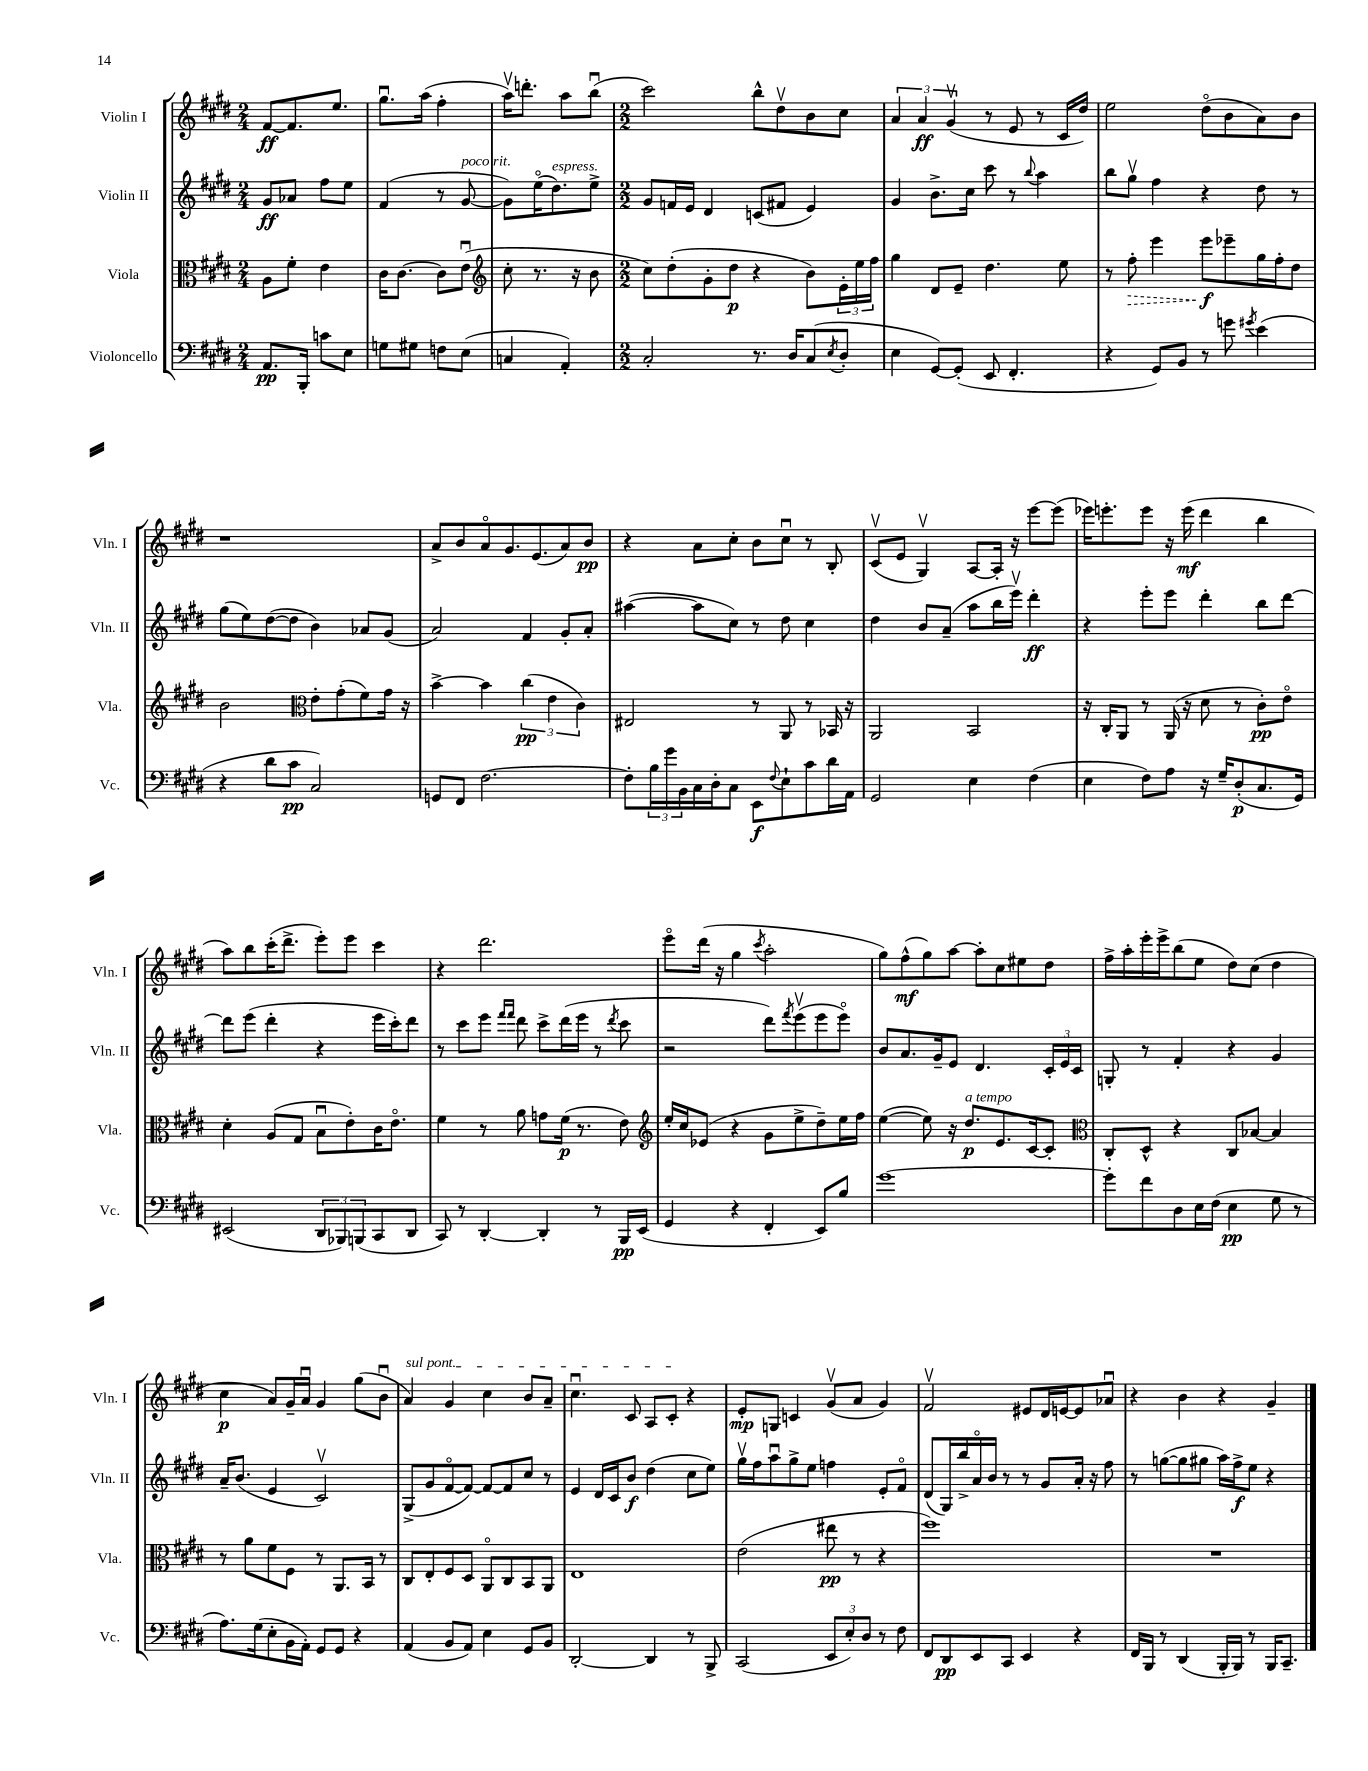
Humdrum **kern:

**kern	**kern	**kern	**kern
*staff4	*staff3	*staff2	*staff1
*clefF4	*clefC3	*clefG2	*clefG2
*k[f#c#g#d#]	*k[f#c#g#d#]	*k[f#c#g#d#]	*k[f#c#g#d#]
*M2/4	*M2/4	*M2/4	*M2/4
8.AA	8A	8g#	[8f#
.	8f#'	8a-	8.f#]
16BBB'	.	.	.
8c	4e	8ff#	.
.	.	.	8.ee
8E	.	8ee	.
=	=	=	=
8G	16c#	(4f#	8.gg#u
.	[8.c#	.	.
8G#	.	.	.
.	.	.	(16aa
8F	8c#]	8r	4ff#'
(8E	(8eu	[8g#	.
=	=	=	=
*	*clefG2	*	*
4C	8cc#'	8g#])	16aav)
.	.	.	8.ddd'
.	8.r	(16eeo	.
.	.	8.dd#)	.
4AA')	.	.	8aa
.	16r	.	.
.	8b	8ee^	(8bbu
=	=	=	=
*M2/2	*M2/2	*M2/2	*M2/2
2C#'	8cc#)	8g#	2ccc#)
.	(8dd#'	16f	.
.	.	16e	.
.	8g#'	4d#	.
.	8dd#	.	.
8.r	4r	(8c	8bb^^
.	.	8f#	8dd#v
16D#	.	.	.
(8C#	8b)	4e)	8b
8qE	.	.	.
8D#'	24e'	.	8cc#
.	24ee	.	.
.	24ff#	.	.
=	=	=	=
4E	4gg#	4g#	6a
.	.	.	6a
[8GG#)	8d#	8.b^	.
.	.	.	(6g#v
(8GG#']	8e~	.	.
.	.	16cc#	.
8EE	4.dd#	8ccc#	8r
4.FF#'	.	8r	8e
.	.	8qqbb	.
.	.	4aa	8r
.	8ee	.	16c#
.	.	.	16dd#)
=	=	=	=
4r	8r	8bb	2ee
.	8ff#'	8gg#v	.
8GG#)	4eee	4ff#	.
8BB	.	.	.
8r	8eee	4r	(8dd#o
8g	8eee-~	.	8b
8qg#	.	.	.
(4e	16gg#	8dd#	8a)
.	16ff#'	.	.
.	8dd#	8r	8b
=	=	=	=
4r	2b	(8gg#	1r
.	.	8ee)	.
8d#	.	([8dd#	.
8c#	.	8dd#]	.
*	*clefC3	*	*
2C#)	8e'	4b)	.
.	(8g#'	.	.
.	8f#)	8a-	.
.	16g#	(8g#	.
.	16r	.	.
=	=	=	=
8GG	[4b^	2a)	8a^
8FF#	.	.	8b
[2.F#	4b]	.	8ao
.	.	.	8.g#
.	(6cc#	4f#	.
.	.	.	(8.e
.	6e	.	.
.	.	8g#'	8a)
.	6c#)	.	.
.	.	8a'	8b
=	=	=	=
8F#']	2E#	([4aa#	4r
24B	.	.	.
24g#	.	.	.
24BB	.	.	.
16C#	.	8aa#]	8a
16D#'	.	.	.
8C#	.	8cc#)	8cc#'
8EE	8r	8r	8b
8qqF#	.	.	.
8E`	8AA	8dd#	8cc#u
8c#	8r	4cc#	8r
16d#	16BB-	.	8B'
16AA	16r	.	.
=	=	=	=
2GG#	2AA	4dd#	(8c#v
.	.	.	8e
.	.	8b	4G#v)
.	.	(8a~	.
4E	2BB	8aa	[8A
.	.	16bb	16A']
.	.	16eeev)	16r
(4F#	.	4ddd#'	[8eee
.	.	.	(8eee]
=	=	=	=
4E	16r	4r	16eee-)
.	16C#'	.	8.eee'
.	8AA	.	.
8F#)	8r	8eee'	8eee
8A	(16AA	8eee	16r
.	16r	.	(16eee
16r	8d#	4ddd#'	4ddd#
16G#~	.	.	.
(8D#'	8r	.	.
8.C#	8c#')	8bb	4bb
.	8eo	[8ddd#	.
16GG#)	.	.	.
=	=	=	=
(2EE#	4d#'	8ddd#]	8aa)
.	.	(8eee	8bb
.	(8A	4ddd#'	(16ccc#'
.	.	.	8.ddd#^
.	8G#	.	.
12DD#	8Bu	4r	8eee')
12BBB-)	.	.	.
.	8e')	.	8eee
(12BBB	.	.	.
8CC#	16c#	16eee	4ccc#
.	8.eo	16ccc#')	.
8DD#	.	8ddd#	.
=	=	=	=
8CC#)	4f#	8r	4r
8r	.	8ccc#	.
[4DD#'	8r	8eee	2.ddd#
.	.	16qqfff#	.
.	.	16qqfff#	.
.	8a	8ddd#	.
4DD#']	8g	8ccc#^	.
.	(16f#	(16ddd#	.
.	8.r	16eee	.
8r	.	8r	.
.	.	8qddd#	.
16BBB	8e)	8ccc#	.
(16EE	.	.	.
=	=	=	=
*	*clefG2	*	*
4GG#	16ee'	2r	8eeeo
.	16cc#	.	.
.	(8e-	.	(16ddd#
.	.	.	16r
4r	4r	.	4gg#
.	.	.	8qccc#
4FF#'	8g#	8ddd#)	2aa'
.	.	8qfff#	.
.	8ee^	(8eeev	.
8EE)	8dd#~)	8eee	.
8B	16ee	8eeeo)	.
.	16ff#	.	.
=	=	=	=
[1g#	([4ee	8b	8gg#)
.	.	8.a	(8ff#^^
.	8ee])	.	8gg#)
.	.	16g#~	.
.	16r	8e	[8aa
.	8.dd#	.	.
.	.	4.d#	8aa']
.	8.e	.	8cc#
.	.	.	8ee#
.	[16c#	.	.
.	8c#']	24c#'	8dd#
.	.	24e	.
.	.	24c#	.
=	=	=	=
*	*clefC3	*	*
8g#']	8C#'	8G'	16ff#^
.	.	.	16aa'
8f#	8D#^^	8r	16eee'
.	.	.	16eee^
8D#	4r	4f#'	(8bb
16E	.	.	8ee
(16F#	.	.	.
4E	8C#	4r	8dd#)
.	[8B-	.	(8cc#
8G#	4B-]	4g#	4dd#
8r	.	.	.
=	=	=	=
8.A)	8r	16a~	4cc#
.	.	(8.b	.
.	8a	.	.
(16G#	.	.	.
8E'	8f#	4e	8a)
16BB	8F#	.	16g#~
16AA')	.	.	16au
8GG#	8r	2c#v)	4g#
8GG#	8.AA	.	.
4r	.	.	(8gg#
.	16BB	.	.
.	8r	.	8bu
=	=	=	=
(4AA	8C#	(8G#^	4a)
.	8E'	8g#	.
8BB	8F#	[8f#o	4g#
8AA)	8D#	8f#_)	.
4E	8AAo	8f#_	4cc#
.	8C#	8f#]	.
8GG#	8BB	8cc#	8b
8BB	8AA	8r	8a~
=	=	=	=
[2DD#'	1E	4e	4.cc#u
.	.	16d#	.
.	.	16c#	.
.	.	8b	8c#
4DD#]	.	(4dd#	8A
.	.	.	8c#'
8r	.	8cc#	4r
8BBB^	.	8ee)	.
=	=	=	=
(2CC#	(2e	16gg#v	8e'
.	.	16ff#	.
.	.	8aau	8G
.	.	8gg#^	4c
.	.	8ee	.
12EE	8ee#	4ff	(8g#v
12E')	.	.	.
.	8r	.	8a
12D#	.	.	.
8r	4r	8e'	4g#)
8F#	.	8f#o	.
=	=	=	=
8FF#	1ff#)	(8d#	2f#v
8DD#	.	16G#)	.
.	.	16bb^	.
8EE	.	16ao	.
.	.	16b	.
8CC#	.	8r	.
4EE	.	8r	8e#
.	.	8g#	16d#
.	.	.	[16e
4r	.	16a'	8e]
.	.	16r	.
.	.	8ff#	8a-u
=	=	=	=
16FF#	1r	8r	4r
16BBB	.	.	.
8r	.	([8gg	.
(4DD#	.	8gg]	4b
.	.	8gg#	.
16BBB'	.	16aa)	4r
16BBB)	.	16ff#^	.
8r	.	8ee	.
16BBB	.	4r	4g#~
8.CC#~	.	.	.
==	==	==	==
*-	*-	*-	*-
